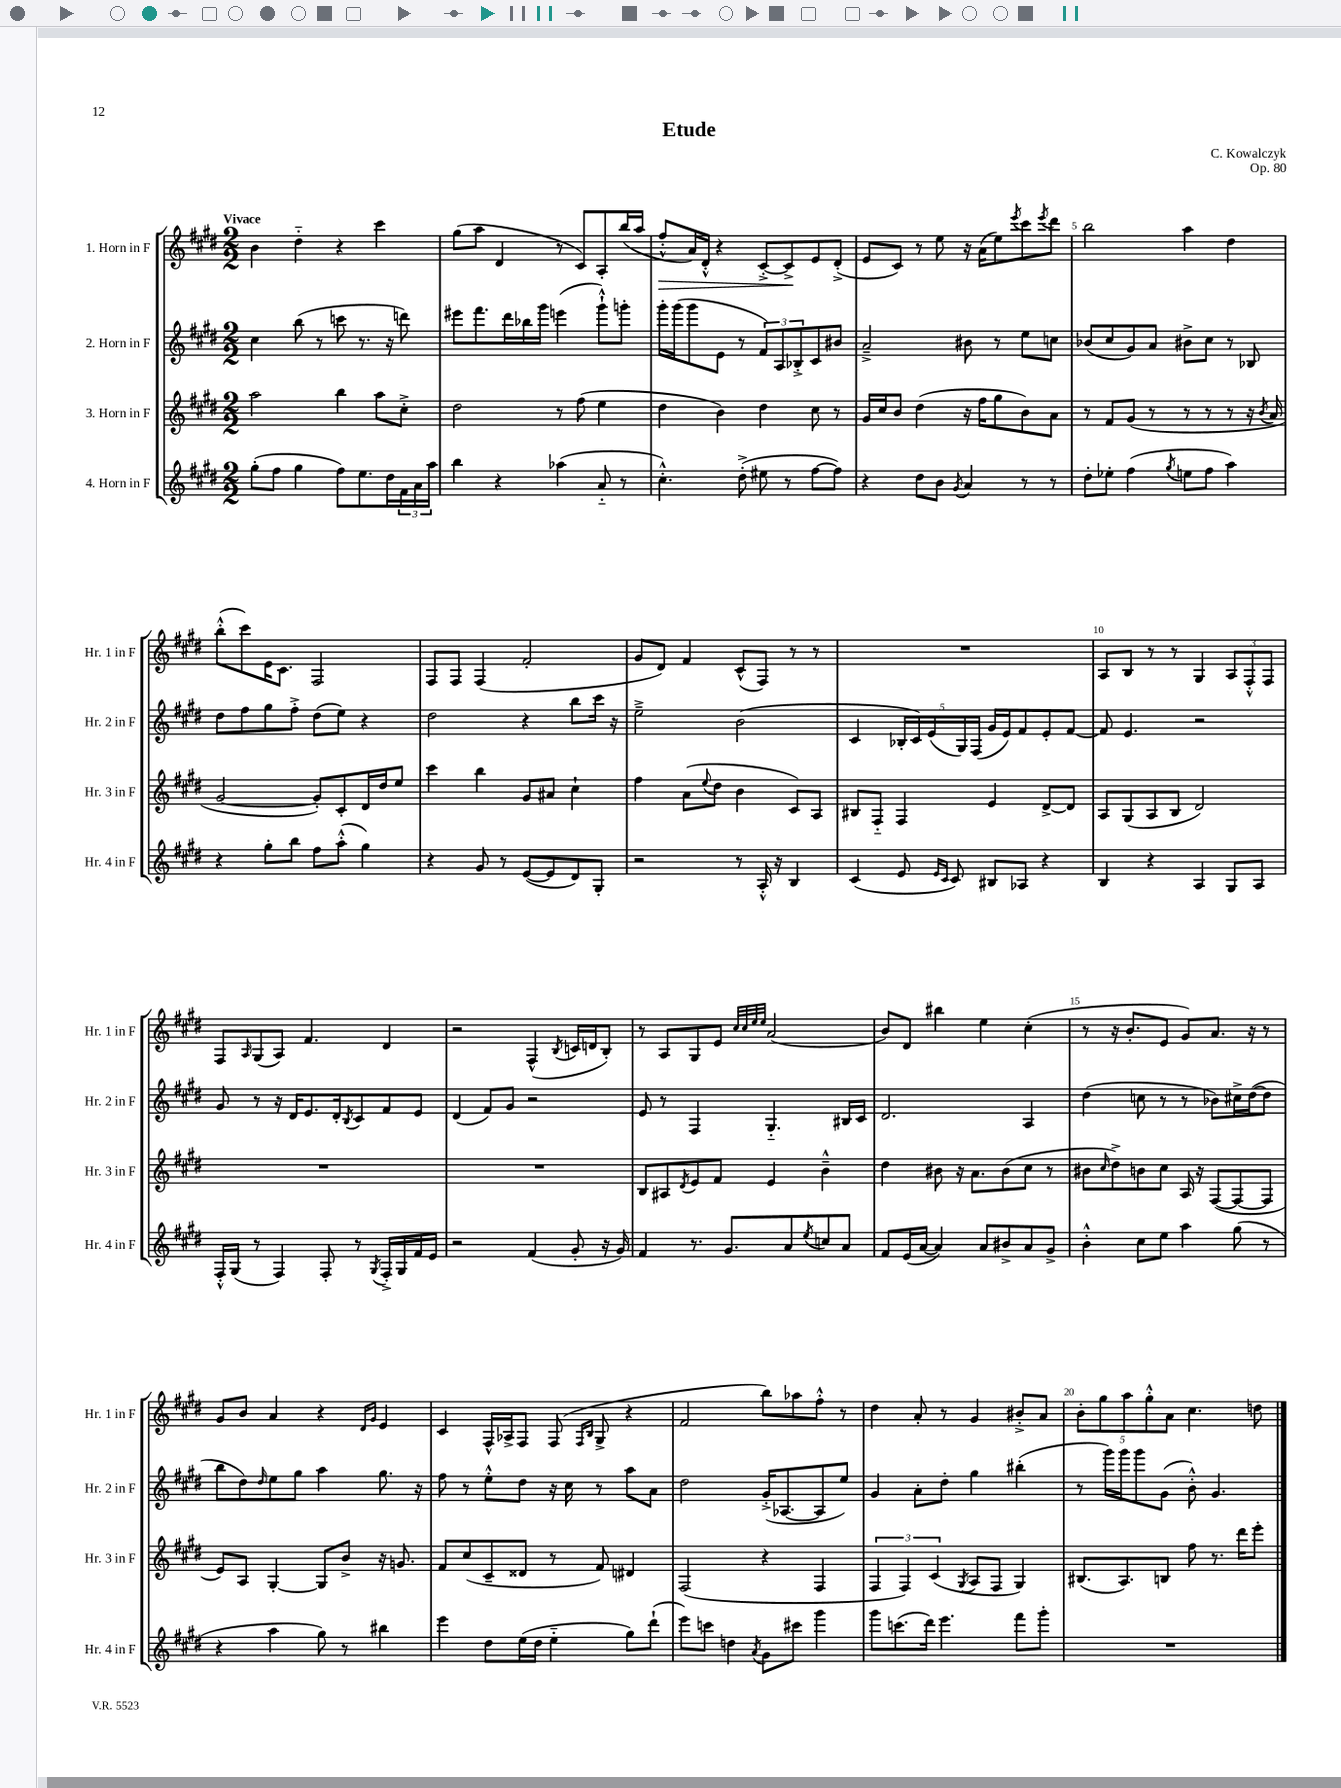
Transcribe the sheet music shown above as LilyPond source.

\header { title = "Etude" composer = "C. Kowalczyk" opus = "Op. 80" }
<<
\new StaffGroup <<
\new Staff = "s0" \with { instrumentName = "1. Horn in F" shortInstrumentName = "Hr. 1 in F" } {
    \clef treble \key e \major \numericTimeSignature \time 2/2 \tempo "Vivace"
    b'4 dis''4-_ r4 cis'''4 |
    gis''8( a''8 dis'4 r8 cis'8) a8-. b''16( a''16 |
    fis''8-.-^\> a'16) dis'16-.-^ r4 cis'8~-.-> cis'8->\! e'8 dis'8-.->( |
    e'8 cis'8) r8 e''8 r16 a'16( e''8) \acciaccatura { e'''8 } cis'''8 \acciaccatura { e'''8 } dis'''8 |
    b''2 a''4 dis''4 |
    b''8-.-^( cis'''8) e'16 cis'8. fis2 |
    fis8 fis8 fis4( fis'2-. |
    gis'8 dis'8) fis'4 cis'8-^( fis8) r8 r8 |
    R1 |
    a8 b8 r8 r8 gis4 \tuplet 3/2 { a8 fis8-.-^ fis8 } |
    fis8 \grace { a16 } gis8( a8) fis'4. dis'4 |
    r2 fis4-^( \acciaccatura { b8 } c'16 d'16 b8-.) |
    r8 a8 gis8 e'8 \grace { cis''32 cis''32 e''32 e''32 } a'2( |
    b'8) dis'8 bis''4 e''4 cis''4-.( |
    r8 r16 b'8.-. e'8 gis'8) a'8. r16 r8 |
    gis'8 b'8 a'4 r4 \grace { dis'16 gis'16 } e'4 |
    cis'4 fis16-^ aes16-> fis8 fis8( \grace { fis16 b16 } gis8-> r4 |
    fis'2 b''8) aes''8 fis''8-.-^ r8 |
    dis''4 a'8-. r8 gis'4 bis'8-.-> a'8 |
    \tuplet 5/4 { b'8-. gis''8 a''8 gis''8-.-^ a'8 } cis''4. d''8 \bar "|." |
}
\new Staff = "s1" \with { instrumentName = "2. Horn in F" shortInstrumentName = "Hr. 2 in F" } {
    \clef treble \key e \major \numericTimeSignature \time 2/2
    cis''4 b''8( r8 c'''8 r8. r16 d'''8) |
    eis'''8 fis'''8. dis'''16 bes''16 gis'''16 e'''4( gis'''8-!-^) g'''8-. |
    gis'''16-. gis'''16( gis'''8 e'8 r8 \tuplet 3/2 { fis'8) a8 bes8-.-> } cis'8 bis'8 |
    a'2---> bis'8 r8 e''8 c''8 |
    bes'8( cis''8 gis'8) a'8 bis'8-> cis''8 r8 bes8 |
    dis''8 fis''8 gis''8 fis''8-.-> dis''8( e''8) r4 |
    dis''2 r4 b''8 cis'''16 r16 |
    e''2---> b'2( |
    cis'4 \tuplet 5/4 { bes16-. cis'16) e'16( gis16) fis16( } gis'16 e'16) fis'8 e'8-. fis'8~ |
    fis'8 e'4. r2 |
    gis'8 r8 r16 dis'16 e'8. dis'16-. \acciaccatura { b8 } cis'8 fis'8 e'8 |
    dis'4( fis'8) gis'8 r2 |
    e'8 r8 fis4 gis4.-_ bis16 cis'16 |
    dis'2. a4 |
    dis''4( c''8 r8 r8 bes'8) cis''16-> dis''16~( dis''8 |
    b''8 dis''8) \grace { dis''16 } e''8 gis''8 a''4 gis''8. r16 |
    fis''8 r8 e''8-.-^ dis''8 r16 cis''16 r8 a''8 a'8 |
    dis''2 gis'16-.->( aes8.~ aes8 e''8) |
    gis'4 a'8-. dis''8-. gis''4 bis''4-.( |
    r8 gis'''16) gis'''16 gis'''8 gis'8( b'8-.-^) gis'4. \bar "|." |
}
\new Staff = "s2" \with { instrumentName = "3. Horn in F" shortInstrumentName = "Hr. 3 in F" } {
    \clef treble \key e \major \numericTimeSignature \time 2/2
    a''2 b''4 a''8 cis''8-.-> |
    dis''2 r8 fis''8( e''4 |
    dis''4 b'4) dis''4 cis''8 r8 |
    gis'16 cis''16 b'8 dis''4( r16 fis''16 gis''8 b'8) a'8 |
    r8 fis'8 gis'8( r8 r8 r8 r8 r16 \acciaccatura { b'8 } a'16 |
    gis'2~ gis'8-.) cis'8-. dis'16 dis''16 e''8 |
    cis'''4 b''4 gis'8 ais'8 cis''4-! |
    fis''4 a'8( \appoggiatura { e''8 } dis''8 b'4 cis'8) a8 |
    bis8 fis8-_ fis4 e'4 dis'8~-> dis'8 |
    a8 gis8( a8 b8 dis'2) |
    R1 |
    R1 |
    b8 ais8 \acciaccatura { dis'8 } e'8 fis'8 e'4 b'4---^ |
    dis''4 bis'8 r16 a'8. bis'8( cis''8 r8 |
    bis'8 \grace { cis''16 } dis''8->) b'8 cis''8 a16 r16 fis8~( fis8~ fis8 |
    e'8) a8 gis4~-. gis8 b'8-> r16 g'8. |
    fis'8 cis''8( cis'8-- disis'8 r8 fis'8) dis'4 |
    fis2( r4 fis4 |
    \tuplet 3/2 { fis4 fis4) cis'4( } \acciaccatura { gis8 } a8 fis8 gis4) |
    bis8.( a8.) b8 fis''8 r8. dis'''16 e'''8-. \bar "|." |
}
\new Staff = "s3" \with { instrumentName = "4. Horn in F" shortInstrumentName = "Hr. 4 in F" } {
    \clef treble \key e \major \numericTimeSignature \time 2/2
    gis''8-.( fis''8 gis''4 fis''8) e''8. dis''16 \tuplet 3/2 { fis'16 a'16 a''16 } |
    b''4 r4 aes''4( a'8-_ r8 |
    cis''4.-.-^) dis''8-.->( eis''8 r8 fis''8~ fis''8) |
    r4 dis''8 b'8 \acciaccatura { gis'8 } a'4 r8 r8 |
    dis''8-. ees''8-. fis''4( \acciaccatura { gis''8 } e''8 fis''8 a''4) |
    r4 gis''8-. b''8 fis''8 a''8-.-^( gis''4) |
    r4 gis'8 r8 e'8~( e'8 dis'8) gis8-. |
    r2 r8 a16-.-^ r16 b4 |
    cis'4( e'8 \grace { e'16 cis'16 } cis'8) bis8 aes8 r4 |
    b4 r4 a4 gis8 a8 |
    fis16-.-^ gis16( r8 fis4) fis8-. r8 \acciaccatura { gis8 } fis16-.-> gis16 fis'16 e'16 |
    r2 fis'4( gis'8-. r16 gis'16) |
    fis'4 r8. gis'8. a'8 \acciaccatura { e''8 } c''8 a'8 |
    fis'8 e'16( a'16~ a'4) a'8 bis'8-> a'8 gis'8-> |
    b'4-.-^ cis''8 e''8 a''4 gis''8( r8 |
    r4 a''4 gis''8) r8 bis''4 |
    e'''4 dis''8 e''16( dis''16 e''4-_ gis''8) dis'''8-!( |
    e'''8) c'''8 d''4 \acciaccatura { a'8 } gis'8 cis'''8 gis'''4 |
    gis'''8 c'''8.( dis'''16) e'''4. fis'''8 gis'''8-. |
    R1 \bar "|." |
}
>>
>>
\layout { \context { \Score \override BarNumber.break-visibility = ##(#f #t #t) barNumberVisibility = #(every-nth-bar-number-visible 5) } }
